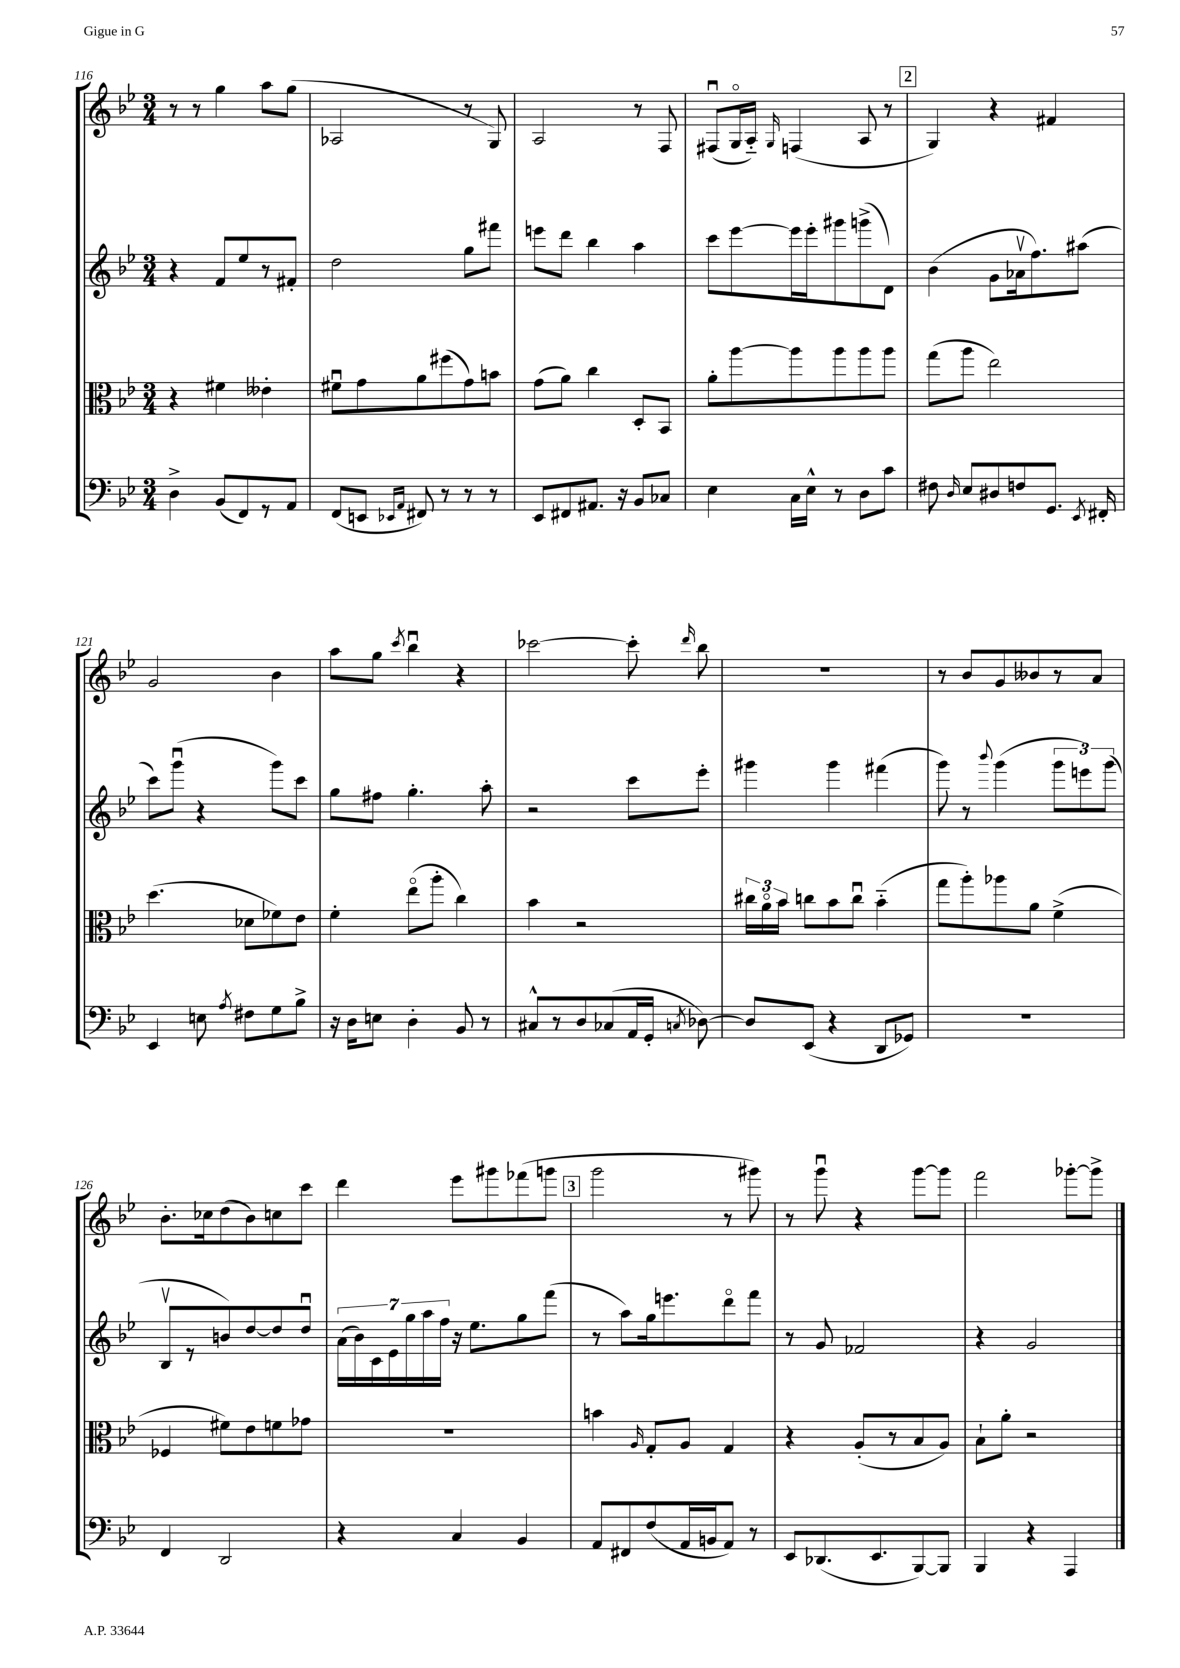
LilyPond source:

<<
\new StaffGroup <<
\new Staff = "s0" {
    \clef treble \key bes \major \numericTimeSignature \time 3/4
    \autoBeamOff r8 r8 g''4 a''8[ g''8]( |
    aes2 r8 g8) |
    a2 r8 f8 |
    fis8[\downbow( g16\flageolet a16]-_) \grace { g16 } f4( a8 r8 |
    \mark \markup { \box "2" } g4) r4 fis'4 |
    g'2 bes'4 |
    a''8[ g''8] \acciaccatura { c'''8 } bes''4\downbow r4 |
    ces'''2~ ces'''8-. \grace { d'''16 } bes''8 |
    R2. |
    r8 bes'8[ g'8 beses'8 r8 a'8] |
    bes'8.[-. ces''16 d''8( bes'8) c''8 c'''8] |
    d'''4 ees'''8[ gis'''8 fes'''8( g'''8] |
    \mark \markup { \box "3" } g'''2 r8 gis'''8) |
    r8 g'''8\downbow r4 g'''8[~ g'''8] |
    f'''2 ges'''8[~-. ges'''8]-> \bar "|." |
}
\new Staff = "s1" {
    \clef treble \key bes \major \numericTimeSignature \time 3/4
    \autoBeamOff r4 f'8[ ees''8 r8 fis'8]-. |
    d''2 g''8[ fis'''8] |
    e'''8[ d'''8] bes''4 a''4 |
    c'''8[ ees'''8~ ees'''16 ees'''16-. gis'''8 g'''8->( d'8]) |
    \mark \markup { \box "2" } bes'4( g'8[ aes'16\upbow f''8.) ais''8]( |
    c'''8[) g'''8]\downbow( r4 g'''8[) c'''8] |
    g''8[ fis''8] g''4.-. a''8-. |
    r2 c'''8[ ees'''8]-. |
    gis'''4 gis'''4 fis'''4( |
    g'''8) r8 \appoggiatura { bes'''8 } g'''4( \tuplet 3/2 { g'''8[ e'''8) g'''8]( } |
    bes8[\upbow r8 b'8) d''8~ d''8 d''8]\downbow |
    \tuplet 7/4 { a'16[( bes'16) c'16 ees'16 g''16 a''16 f''16] } r16 ees''8.[ g''8 f'''8]( |
    \mark \markup { \box "3" } r8 a''8[) g''16 e'''8. d'''8\flageolet f'''8] |
    r8 g'8 fes'2 |
    r4 g'2 \bar "|." |
}
\new Staff = "s2" {
    \clef alto \key bes \major \numericTimeSignature \time 3/4
    \autoBeamOff r4 fis'4 eeses'4-. |
    fis'8[\downbow g'8 a'8 fis''8( g'8) b'8] |
    g'8[( a'8]) c''4 d8[-. bes,8] |
    a'8[-. a''8~ a''8 a''8 a''8 a''8] |
    \mark \markup { \box "2" } g''8[( a''8] ees''2) |
    d''4.( des'8[ fes'8) ees'8] |
    f'4-. ees''8[\flageolet( a''8]-. c''4) |
    bes'4 r2 |
    \tuplet 3/2 { cis''16[ a'16\flageolet bes'16] } c''8[ bes'8 c''8]\downbow bes'4-_( |
    g''8[ a''8-.) aes''8 a'8] f'4->( |
    fes4 fis'8[) ees'8 f'8 ges'8] |
    R2. |
    \mark \markup { \box "3" } b'4 \grace { a16 } g8[-. a8] g4 |
    r4 a8[-.( r8 bes8 a8]) |
    bes8[-! a'8]-. r2 \bar "|." |
}
\new Staff = "s3" {
    \clef bass \key bes \major \numericTimeSignature \time 3/4
    \autoBeamOff d4-> bes,8[( f,8) r8 a,8] |
    f,8[( e,8] \grace { ees,16[ a,16] } fis,8) r8 r8 r8 |
    ees,8[ fis,8 ais,8.] r16 bes,8[ ces8] |
    ees4 c16[ ees16]-^ r8 d8[ c'8] |
    \mark \markup { \box "2" } fis8 \grace { d16 } ees8[ dis8 f8 g,8.] \acciaccatura { ees,8 } fis,16-. |
    ees,4 e8 \acciaccatura { a8 } fis8[ g8 bes8]-> |
    r16 d16[ e8] d4-. bes,8 r8 |
    cis8[-^ r8 d8 ces8( a,16 g,16]-. \acciaccatura { c8 } des8~) |
    des8[ ees,8]( r4 d,8[ ges,8]) |
    R2. |
    f,4 d,2 |
    r4 c4 bes,4 |
    \mark \markup { \box "3" } a,8[ fis,8 f8( a,16 b,16 a,8]) r8 |
    ees,8[ des,8.( ees,8. bes,,8~) bes,,8] |
    bes,,4 r4 a,,4 \bar "|." |
}
>>
>>
\layout { \context { \Score currentBarNumber = #116 } }
